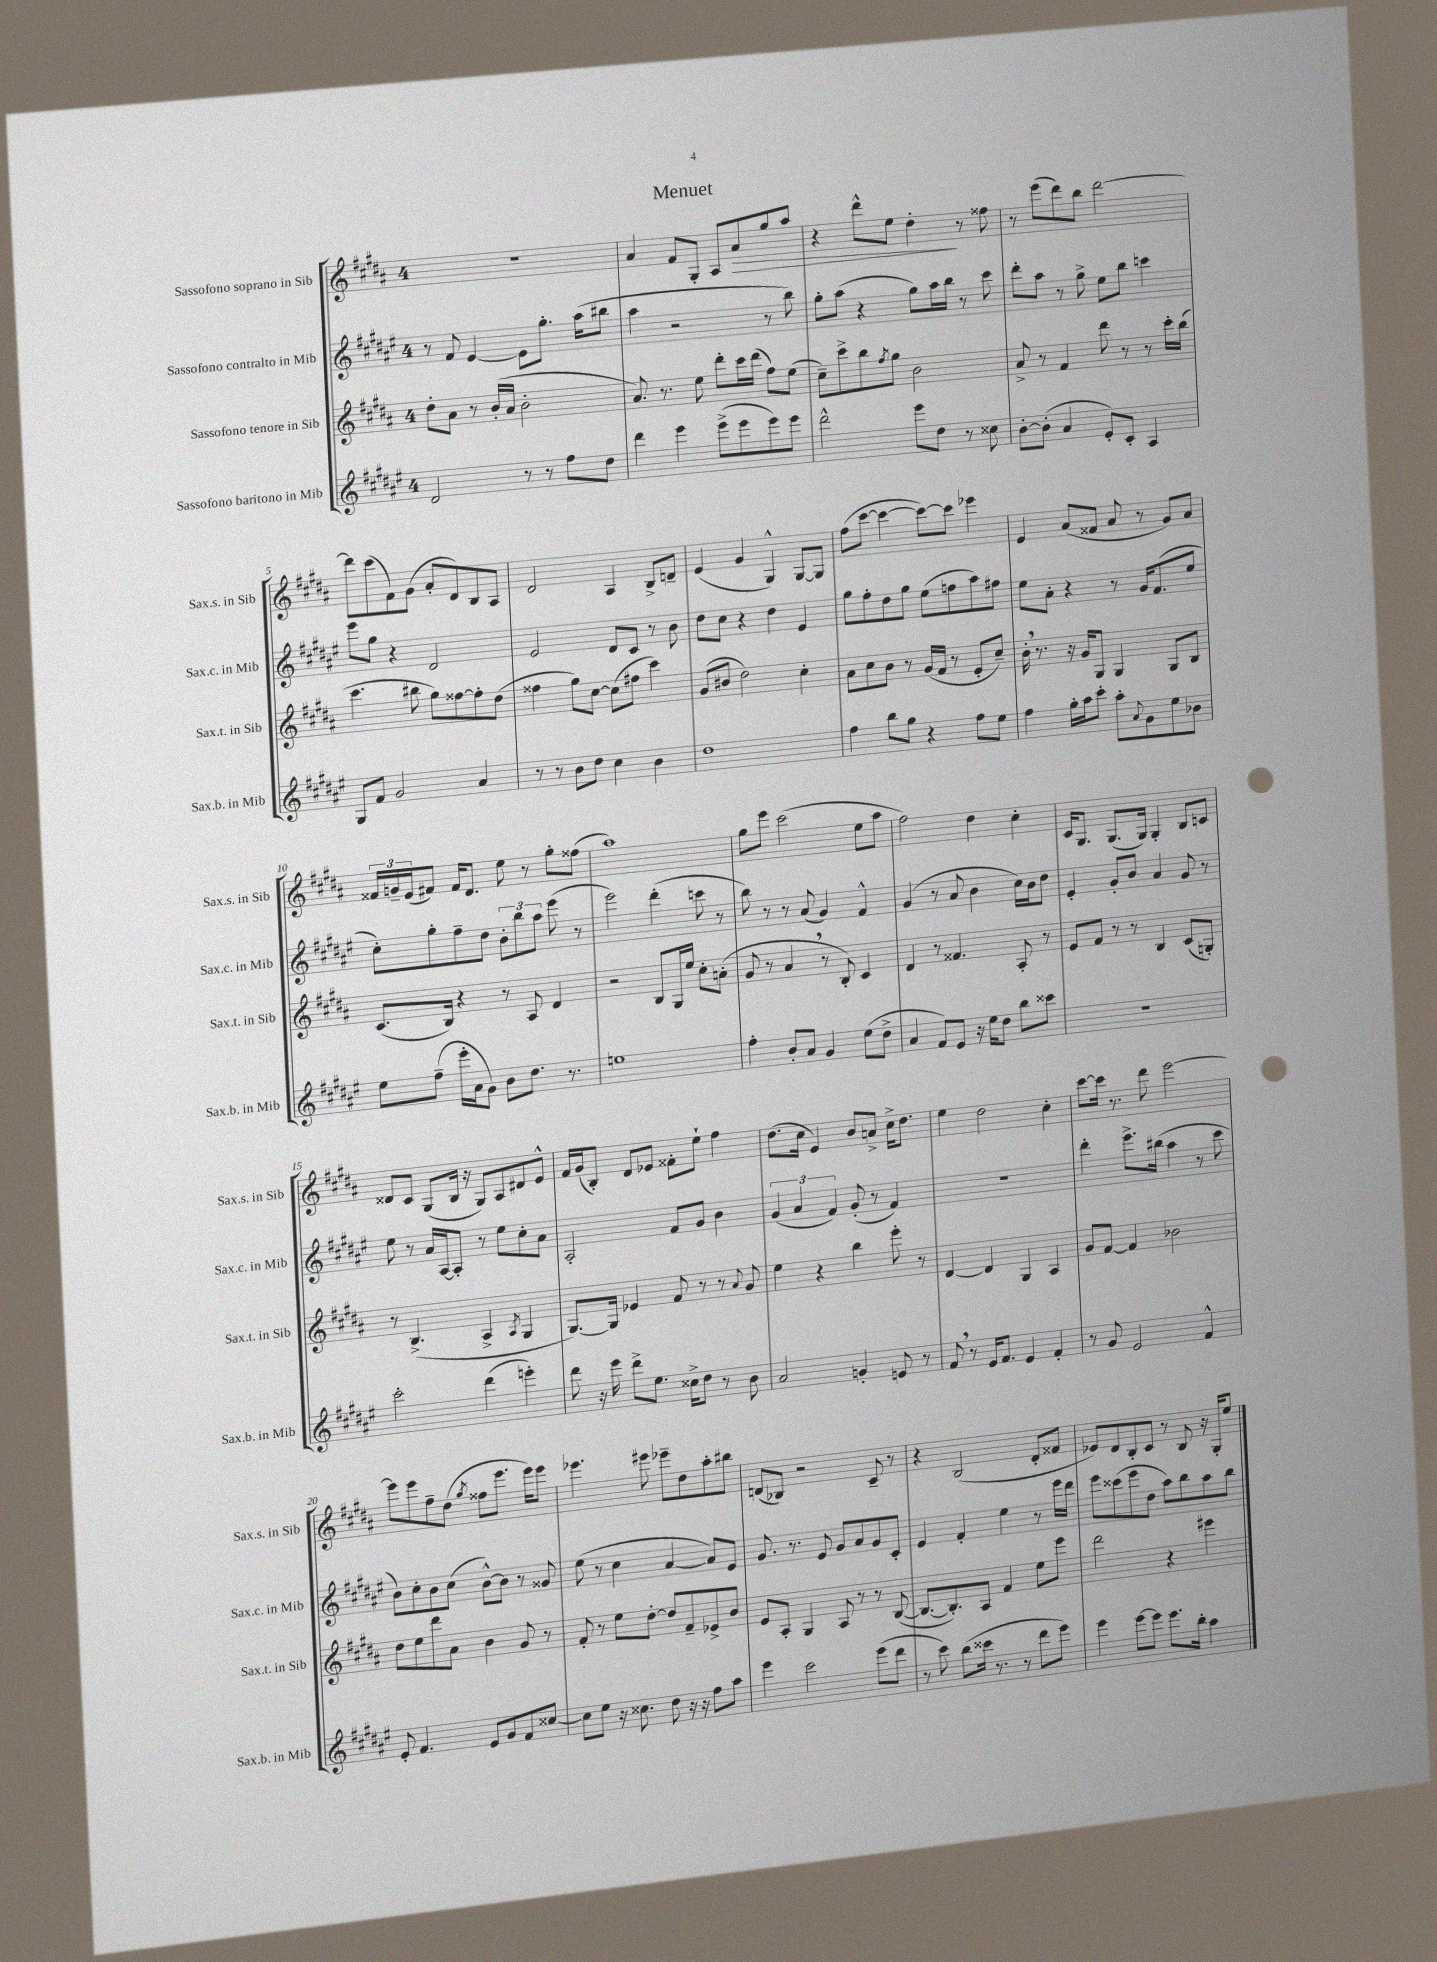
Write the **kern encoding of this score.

**kern	**kern	**kern	**kern
*staff4	*staff3	*staff2	*staff1
*clefG2	*clefG2	*clefG2	*clefG2
*k[f#c#g#d#a#e#]	*k[f#c#g#d#a#]	*k[f#c#g#d#a#e#]	*k[f#c#g#d#a#]
*M4/4	*M4/4	*M4/4	*M4/4
2d#/	8dd#'\L	8r	1r
.	8a#\J	8f#/	.
.	8r	[4e#/	.
.	(16b'/LL	.	.
.	16a#/JJ	.	.
8r	2b'\	8e#\]L	.
8r	.	8.gg#'\J	.
8ff#\L	.	.	.
.	.	(16aa#\LK	.
8dd#\J	.	8bb#\J	.
=	=	=	=
4ddd#\	8.a#/)	4aa#\	4a#/
.	8.r	.	.
4eee#\	.	2r	8f#/L
.	8ee\	.	8G#'/J
(8eee#^\L	8ddd#'\L	.	8A#/L
8eee#\	16ccc#\L	.	8a#/
.	(16ddd#\JJ	.	.
8eee#\)	8ff#\L)	8r	8gg#/
8eee#\J	(8ee\J	8bb\)	8aa#/J
=	=	=	=
2ddd#^^\	8cc#~\L)	8gg#'\L	4r
.	8ccc#^\	(8aa#\J	.
.	8bb\	4r	8ddd#^^\L
.	8qff#/	.	.
.	8gg#\J	.	8ee\J
8eee#\L	2b\	8gg#\L)	4dd#'\
8dd#\J	.	16aa#\L	.
.	.	16bb\JJ	.
8r	.	8r	8r
8cc##\	.	8ccc#\	8ff##\
=	=	=	=
[8b'\L	8a#^/	8ddd#'\L	8r
(8b'\]J	8r	8aa#\J	(8eee\L
4a#/	4f#/	8r	8ddd#\)
.	.	8gg#^\	8bb\J
8e#'/L)	8ddd#\	8ee#\L	[2ddd#\
8c#'/J	8r	8bb\J	.
4A#/	8r	4ccc\	.
.	16ccc#'\LL	.	.
.	(16bb\JJ	.	.
=	=	=	=
8G#/L	4.ccc#\	8eee#\L	8ddd#\]L
8f#/J	.	8gg#\J	(8ccc#\
2g#/	.	4r	8f#\)
.	8bb#\	.	(8g#\J
.	8gg#\L)	2d#/	8a#'/L
.	[8ff##\	.	8d#/)
4a#/	8ff##'\]	.	8B/
.	(8dd#\J	.	8A#/J
=	=	=	=
8r	4ff##\	2e#/	2d#/
8r	.	.	.
8b\L	8gg#\L)	.	.
8dd#\J	[8cc#\J	.	.
4cc#\	(8cc#\]L	8d#/L	4A#/
.	8ff#\J	8c#/J	.
4b\	4ccc#\)	8r	8B^/L
.	.	8b\	8d~/J
=	=	=	=
1dd#	(8g#/L	8dd#\L	(4e/
.	8b#/J	8cc#\J	.
.	2dd#\)	4r	4g#/
.	.	4dd#\	4G#^^/)
.	4cc#'\	4e#/	[8G#/L
.	.	.	8G#/]J
=	=	=	=
4ff#\	8a#\L	8gg#\L	(8ff#\L
.	8cc#\	8ff#'\	[8ccc#\J
8bb\L	8b\J	8dd#\	4ccc#\_
8gg#\J	8r	8gg#\J	.
4r	(16g#/LL	(8ee#\L	8ccc#\_L)
.	16f#/JJ	.	.
.	8r	8ff\	8ccc#\]J
8ff#\L	8e'/L	8aa#\)	4eee-\
8ee#\J	8cc#~/J)	8ff#\J	.
=	=	=	=
4ff#\	16b'\	8ee#\L	4e/
.	8.r	.	.
.	.	8a#'\J	.
16gg#'\LL	16r	4r	(8a#/L
16aa#\J	16g#/LK	.	.
8ccc#'\J	8G#/J	.	8f##/J
8aa#'\L	4G#/	8r	8a#/
8qqa#/	.	.	.
8g#\	.	16g#/LK	8r
.	.	(8.f#/	.
8ee#\	8G#/L	.	8g#/L)
8b-\J	8B/J	8ee#/J	8a#/J
=	=	=	=
8ee#\L	(8.c#/L	8cc#'\L)	24f##/LL
.	.	.	24g~/
.	.	.	(24e/J
(8ff#~\J	.	8gg#'\	8f#/J)
.	16B/Jk)	.	.
16eee#'\LL	4r	8ff#~\	16f#/LK
16a#\J	.	.	8.d#/J
8g#\J)	.	8dd#\J	.
8b\L	8r	12b'\L	8ee\
.	.	12bb\	.
8.dd#\J	8A#/	.	8r
.	.	12aa#\J	.
.	4d#/	(8eee#\	8gg#'\L
8.r	.	.	.
.	.	8r	(8ff##\J
=	=	=	=
1ee	2r	2eee#\)	1aa#)
.	8B/L	(4ddd#'\	.
.	16G#/L	.	.
.	16ee/JJ	.	.
.	8cc#'\L	8ccc\	.
.	(8a'\J	8r	.
=	=	=	=
4ff#'\	8g#/	8bb\)	8gg#\L
.	8r	8r	8eee\J
8b'/L	4a#/	8r	(2ccc#\
8a#/J	.	(8a#/	.
4g#/	8r	4g#/)	.
.	8B'/)	.	.
(8ee#\L	4c#/	4f#^^/	8ee\L
8dd#^\J	.	.	8aa#\J
=	=	=	=
4a#/	4d#/	(4g#/	2ff#\)
8f#/L)	8r	8r	.
8e#/J	4.f##/	8a#/	.
16r	.	4b\	4dd#\
16ee#\LK	.	.	.
8dd#\J	.	.	.
8bb\L	8A#'/	16cc#\LL)	4cc#'\
.	.	16b\J	.
8ccc##\J	8r	8dd#\J	.
=	=	=	=
1r	8e/L	4e#'/	16c#/LK
.	.	.	8.G#/J
.	8f#/J	.	.
.	8r	8g#'/L	(8.G#/L
.	8r	8b/J	.
.	.	.	16G#/Jk)
.	4B/	4a#/	4G#'/
.	(8c#/L	8g#/	8B/L
.	8G'/J)	8r	8c/J
=	=	=	=
2ccc#'\	8r	8ee#\	8d##/L
.	(4.B^/	8r	8c#/J
.	.	16a#/LL	(8G#/L
.	.	[16A#/J	.
.	.	8A#'/]J	16B/Jk
.	.	.	16r
(4ddd#\	4A#^/	8r	8G#/L)
.	.	8ee#\L	8A#/
.	8qA#/	.	.
4eee'\)	4G#/	8cc#'\	8d#/
.	.	8a#\J	8e^^/J
=	=	=	=
8ddd#\	[8.G#/L)	2A#'/	16f#/LL
.	.	.	(16g#/J
16r	.	.	8B'/J)
16eee#\	16G#/]Jk	.	.
8ddd#^\L	4e-/	.	8d#/L
8.ee#\J	.	.	8e-/J
.	8f#/	8f#/L	8f##'\L
16cc##^\LK	.	.	.
8dd#\J	8r	8g#/J	8ee`\J
8r	8r	4b\	4ff#\
.	8qqa#/	.	.
8b\	8g#/	.	.
=	=	=	=
2a#/	4ee\	(6g#/	(8.dd#\L
.	.	6a#/	.
.	.	.	16cc#\Jk
.	4r	.	4e/)
.	.	6f#/)	.
4g'/	4bb\	(8g#'/	8b/L
.	.	8r	8a^/J
8e/	8eee'\	4f#/)	16cc#^\LK
.	.	.	8.dd#\J
8r	8r	.	.
=	=	=	=
8f#/	[4d#/	1r	4ee\
8r	.	.	.
16e#/LK	4d#/]	.	2dd#\
8.f#/J	.	.	.
4e#/	4G#/	.	.
4f#'/	4A#/	.	4cc#'\
=	=	=	=
8r	8g#/L	4ddd#'\	[8ccc#\L
8g#/	[8f#/J	.	16ccc#\]Jk
.	.	.	8.r
2e#/	4f#/]	8.eee#^\L	.
.	.	.	8ddd#\
.	.	(16bb#\Jk	.
.	2b-\	4aa#\	[2eee\
4f#^^/	.	8r	.
.	.	8ccc#\	.
=	=	=	=
8e#'/	8dd#\L	8b\L)	8eee\]L
4.f#/	8ee\	8cc#'\	8eee\
.	8ddd#\	8b\	8ff#~\
.	8a#\J	(8cc#\J	(8dd#\J
.	.	.	8qgg#/
8e#/L	4b\	[8b^^\L)	8ff##\L
8g#/	.	8b\]J	8.eee\J
8f#/	8g#/	8r	.
.	.	.	16eee\LK)
[8cc##/J	8r	8g##/	8eee\J
=	=	=	=
8cc##\]L	8f#'/	(8ee#\	4.eee-\
8ee#\J	8r	8r	.
16r	8ee\L	4cc#\	.
8.cc##\	.	.	.
.	[8dd#'\J	.	8eee#\
8dd#\	8dd#/]L	[4a#/	8eee-~\L
16r	8f#~/	.	8dd#\
16r	.	.	.
8ff#\L	8e-^/	8a#/]L)	8aa#'\
8aa#\J	8b/J	8e#/J	8bb#\J
=	=	=	=
4eee#\	8e/L	8.g#/	(8d/L
.	8A#'/J	.	8B-/J)
.	.	8.r	.
2ccc#\	4G#/	.	2r
.	.	8e#/	.
.	8A#/	8g#/L	.
.	8r	8a#/	.
(8eee#\L	8r	8g#/	8c#~/
8ddd#\J	([8B/	8c#'/J	8r
=	=	=	=
8r	8.B/_L	4e#/	4r
8ccc#\)	.	.	.
.	8.B'/])	.	.
(8bb\L	.	4f#'/	(2B/
16ccc##\Jk	8A#/J	.	.
8.r	.	.	.
.	4f#/	4ee#\	.
8r	.	.	.
8ddd#\L	8ee\L	8r	8d#'/L
8eee#\J)	8eee\J	16eee#\LL	8f##/J
.	.	16ddd#\JJ	.
=	=	=	=
4eee#\	2ddd#\	8eee#\L	8e-/L)
.	.	(8ccc##\	8d#/
[8eee#\L	.	8eee#\	8B'/
8eee#\]J	.	8dd#\J	8c#/J
8.eee#\L	4r	8aa#\L)	8r
.	.	8bb\	8B/
16bb'\Jk	.	.	.
4aa#\	4eee#\	8aa#\	16r
.	.	.	16G#'/LK
.	.	8bb\J	8ee/J
==	==	==	==
*-	*-	*-	*-
